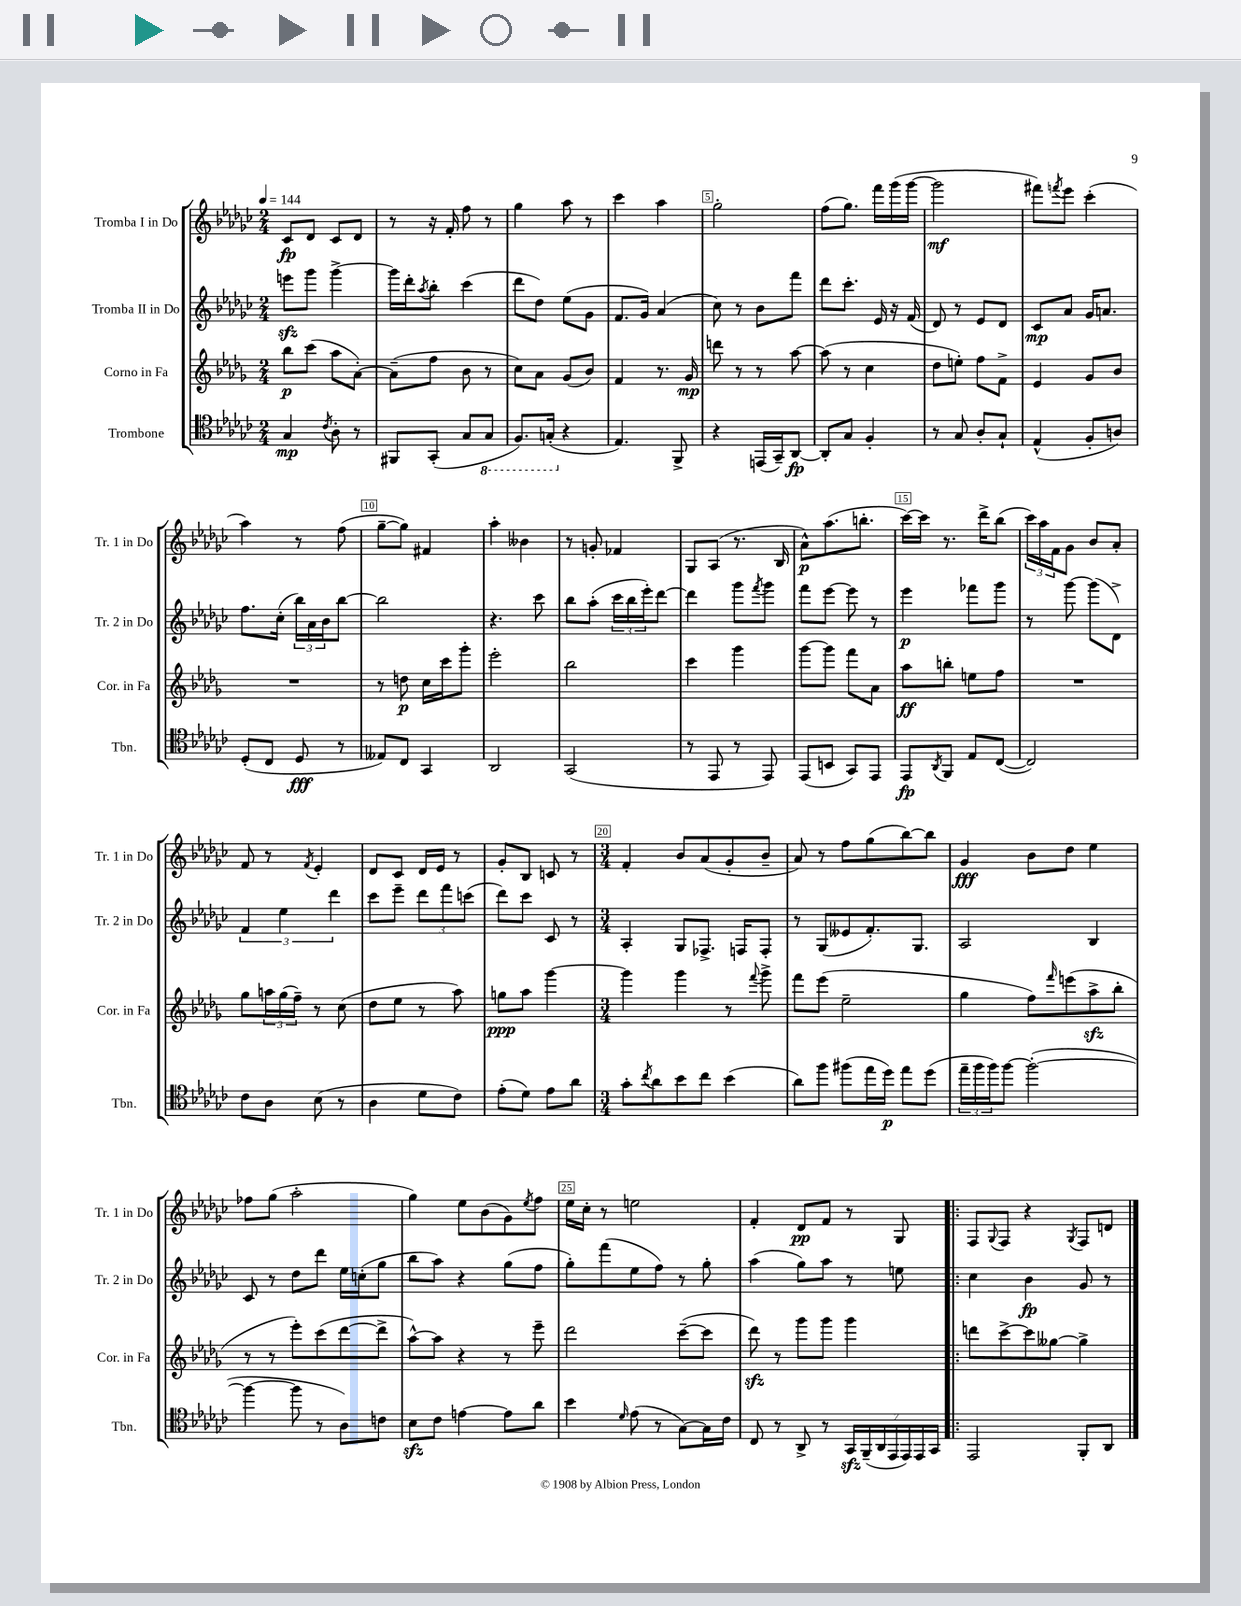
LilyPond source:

<<
\new StaffGroup <<
\new Staff = "s0" \with { instrumentName = "Tromba I in Do" shortInstrumentName = "Tr. 1 in Do" } {
    \clef treble \key ges \major \numericTimeSignature \time 2/4 \tempo 4 = 144
    ces'8\fp des'8 ces'8 des'8 |
    r8 r16 f'16-. f''8 r8 |
    ges''4 aes''8 r8 |
    ces'''4 aes''4 |
    ges''2-. |
    f''8( ges''8.) f'''16 ges'''16( ges'''16~ |
    ges'''2\mf |
    fis'''8) \acciaccatura { f'''8 } ees'''8 ces'''4-.( |
    aes''4) r8 f''8( |
    ges''8~-- ges''8) fis'4 |
    aes''4-. beses'4 |
    r8 g'8-. fes'4 |
    ges8 aes8( r8. bes16 |
    aes'8-^\p) aes''8.( b''8.-. |
    ces'''16~) ces'''16 r8. des'''16-> bes''8( |
    \tuplet 3/2 { ces'''16) aes''16 f'16 } ges'8 bes'8 aes'8-. |
    f'8 r8 \acciaccatura { f'8 } ees'4-. |
    des'8 ces'8 des'16 ees'16 r8 |
    ges'8-. bes8 c'8 r8 |
    \numericTimeSignature \time 3/4 f'4-. bes'8 aes'8( ges'8-. bes'8-- |
    aes'8) r8 f''8 ges''8( bes''8~) bes''8 |
    ges'4\fff bes'8 des''8 ees''4 |
    fes''8 ges''8( aes''2-. |
    ges''4) ees''8 bes'8( ges'8) \acciaccatura { ees''8 } f''8 |
    ees''16 ces''16-. r8 e''2 |
    f'4-. des'8\pp f'8 r8 ges8 |
    \bar ".|:" f8 \appoggiatura { ges8 } f8 r4 \acciaccatura { ges8 } f8 d'8 \bar "|." |
}
\new Staff = "s1" \with { instrumentName = "Tromba II in Do" shortInstrumentName = "Tr. 2 in Do" } {
    \clef treble \key ges \major \numericTimeSignature \time 2/4
    e'''8\sfz ges'''8 ges'''4~-> |
    ges'''16 des'''16-. \acciaccatura { aes''8 } bes''8-. ces'''4( |
    des'''8 des''8) ees''8( ges'8 |
    f'8. ges'16) aes'4( |
    ces''8) r8 bes'8 f'''8 |
    des'''8 ces'''8.-. ees'16 r16 f'16( |
    des'8) r8 ees'8 des'8 |
    ces'8\mp aes'8 ges'16 a'8. |
    f''8. ces''16-.( \tuplet 3/2 { bes''16) aes'16 bes'16 } bes''8~ |
    bes''2 |
    r4. ces'''8 |
    bes''8 aes''8-.( \tuplet 3/2 { ces'''16 bes''16 ees'''16-.) } des'''8~ |
    des'''4 ges'''8 \acciaccatura { f'''8 } ges'''8 |
    f'''8 ees'''8~ ees'''8 r8 |
    ees'''4\p fes'''8 ges'''8 |
    r8 ges'''8~ ges'''8( des'8->) |
    \tuplet 3/2 { f'4 ees''4 des'''4 } |
    ces'''8 ees'''8-- \tuplet 3/2 { des'''8 f'''8 c'''8( } |
    des'''8) ces'''8 ces'8 r8 |
    \numericTimeSignature \time 3/4 aes4-. ges8 fes8.-> f16 f8-. |
    r8 ges8( eeses'8 f'8.-.) ges8. |
    aes2 bes4 |
    ces'8 r8 des''8 des'''8 ees''16 c''16-.( ges''8 |
    bes''8 aes''8) r4 ges''8( f''8 |
    ges''8-.) f'''8( ees''8 f''8) r8 ges''8-. |
    aes''4( ges''8) aes''8 r8 e''8 |
    \bar ".|:" ces''4 bes'4\fp ges'8 r8 \bar "|." |
}
\new Staff = "s2" \with { instrumentName = "Corno in Fa" shortInstrumentName = "Cor. in Fa" } {
    \clef treble \key des \major \numericTimeSignature \time 2/4
    bes''8\p c'''8( aes''8 aes'8~-.) |
    aes'8--( f''8 bes'8 r8 |
    c''8) aes'8 ges'8( bes'8) |
    f'4 r8. ges'16\mp |
    d'''8 r8 r8 aes''8~ |
    aes''8( r8 c''4 |
    des''8 e''8-.) f''8 f'8-> |
    ees'4 ges'8 bes'8 |
    R2 |
    r8 d''8\p c''16 c'''16 ges'''8-. |
    ees'''2-. |
    bes''2 |
    c'''4 ges'''4 |
    ges'''8~ ges'''8 f'''8 aes'8 |
    aes''8\ff b''8-. e''8 f''8 |
    R2 |
    ges''8 \tuplet 3/2 { a''16 ges''16( f''16--) } r8 c''8( |
    des''8 ees''8 r8 aes''8) |
    g''8\ppp aes''8 ges'''4~ |
    \numericTimeSignature \time 3/4 ges'''4 ges'''4 r8 \appoggiatura { f'''8 } ges'''8-> |
    f'''8 ees'''8( ees''2-- |
    ges''4 f''8) \grace { f'''16 } e'''8( aes''8->\sfz bes''8-. |
    r8 r8 ees'''8-.) c'''8( des'''8~ des'''8-> |
    aes''8~-^) aes''8 r4 r8 ees'''8-- |
    des'''2 c'''8~--( c'''8 |
    des'''8\sfz) r8 ges'''8 ges'''8 ges'''4 |
    \bar ".|:" d'''8 c'''8~-> c'''8 geses''8~ geses''4-> \bar "|." |
}
\new Staff = "s3" \with { instrumentName = "Trombone" shortInstrumentName = "Tbn." } {
    \clef tenor \key ges \major \numericTimeSignature \time 2/4
    ges4\mp \acciaccatura { ces'8 } aes8-. r8 |
    fis,8 ges,8-.( ges8 \ottava #-1 ges,8 |
    f,8.) g,16-.( \ottava #0 r4 |
    ees4.) f,8-> |
    r4 e,16( ges,16--) aes,8~\fp |
    aes,8-. ges8 f4-. |
    r8 ges8 aes8-. ges8-! |
    ees4-^( f8-. a8) |
    des8-.( ces8 des8\fff r8 |
    eeses8) ces8 ges,4 |
    aes,2 |
    ges,2( |
    r8 ees,8 r8 ees,8) |
    ees,8( b,8 ges,8) ees,8 |
    ees,8\fp \acciaccatura { aes,8 } f,8 ees8 ces8~( |
    ces2) |
    ces'8 aes8 bes8( r8 |
    aes4 des'8 ces'8) |
    ees'8-.( des'8) ees'8 aes'8 |
    \numericTimeSignature \time 3/4 ges'8-. \acciaccatura { ces''8 } aes'8 bes'8 ces''8 bes'4( |
    aes'8) f''8 fis''8( ees''16 des''16\p) ees''8 des''8( |
    \tuplet 3/2 { ees''16-- f''16 f''16) } f''8~ f''2~-.( |
    f''4~ f''8 r8 aes8) c'8 |
    bes8\sfz ces'8 e'4~ e'8 aes'8 |
    bes'4 \grace { des'16 } ees'8( r8 ges8~) ges16 ces'16 |
    ces8 r8 aes,8-> r8 \tuplet 7/4 { ges,16\sfz f,16--( aes,16 ees,16 ees,16) ees,16 ges,16 } |
    \bar ".|:" ees,2 f,8-. aes,8 \bar "|." |
}
>>
>>
\layout { \context { \Score \override BarNumber.break-visibility = ##(#f #t #t) barNumberVisibility = #(every-nth-bar-number-visible 5) \override BarNumber.stencil = #(make-stencil-boxer 0.1 0.3 ly:text-interface::print) } }
